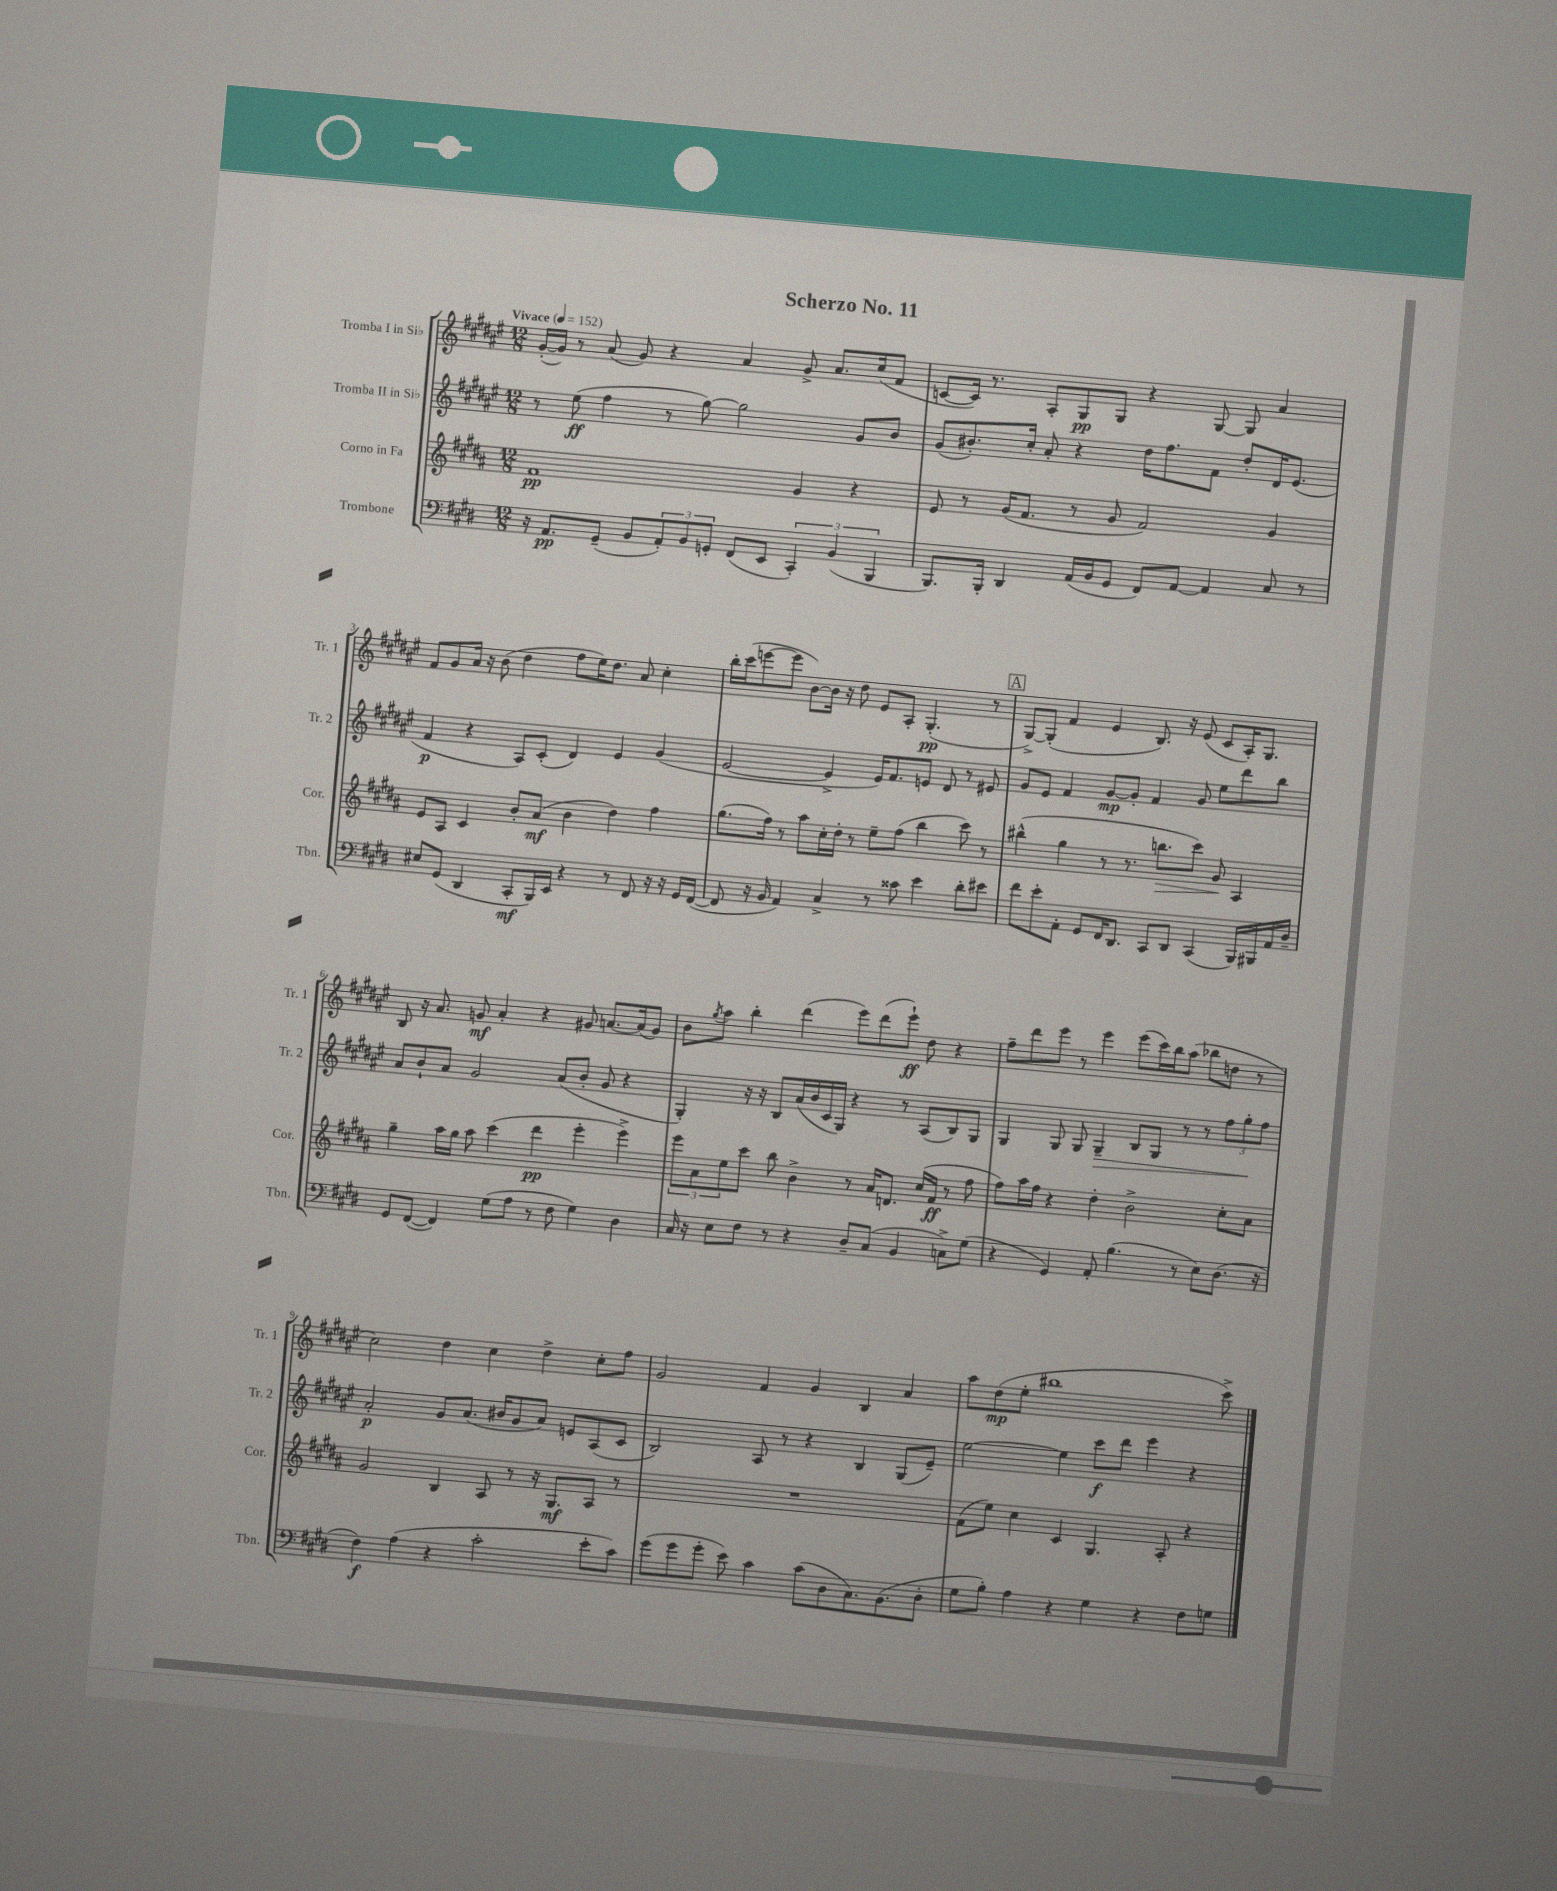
\header { title = "Scherzo No. 11" }
<<
\new StaffGroup <<
\new Staff = "s0" \with { instrumentName = "Tromba I in Sib" shortInstrumentName = "Tr. 1" } {
    \clef treble \key fis \major \numericTimeSignature \time 12/8 \tempo "Vivace" 4 = 152
    gis'16~-.( gis'16) r8 ais'8( gis'8) r4 ais'4 gis'8-> ais'8. cis''16( fis'8 |
    c'8~ c'16) r8. ais8-. gis8\pp gis8 r4 gis8~ gis8 ais'4 |
    fis'8 gis'8 ais'16 r16 b'8( dis''4 fis''8 eis''16) dis''8. ais'8 cis''4-. |
    b''16-. cis'''16( e'''8~ e'''8 b'8~) b'16 r16 dis''8 eis'8 ais8-. gis4.-.\pp( r8 |
    \mark \markup { \box "A" } gis8~->) gis8-.( fis'4 eis'4 b8.) r16 eis'8( cis'8 ais16-.) gis8. |
    b8 r16 ais'8. g'8\mf ais'4-. r4 gis'8 a'8.~ a'16( gis'8) |
    b'8 \acciaccatura { gis''8 } ais''8 b''4-. dis'''4( eis'''8) dis'''8( eis'''8-!\ff) dis''8 r4 |
    fis''8-- dis'''8 eis'''8 r8 eis'''4 eis'''8( cis'''16) b''16 ais''8( bes''8 d''8 r8 |
    cis''2) dis''4 cis''4 dis''4-> cis''8-. fis''8 |
    gis'2 fis'4 gis'4 b4 ais'4 |
    ais''8 dis''8\mp( eis''8-. bis''1 cis'''8->) \bar "|." |
}
\new Staff = "s1" \with { instrumentName = "Tromba II in Sib" shortInstrumentName = "Tr. 2" } {
    \clef treble \key fis \major \numericTimeSignature \time 12/8
    r8 eis''8\ff( fis''4 r8 gis''8~) gis''2 gis'8 b'8 |
    gis'8( bis'8.-.) cis''16-. ais'8-. r4 dis''16 fis''8. fis'8 dis''8-. dis'16 eis'8.( |
    fis'4\p r4 ais8) cis'8-.( dis'4) eis'4 gis'4( |
    eis'2~ eis'4-> eis'16) fis'8. e'8 dis'8 r8 eis'8 |
    \mark \markup { \box "A" } gis'8 eis'8 fis'4 gis'8~\mp gis'8-. fis'4 gis'8 eis''8 dis'''8 b''8 |
    ais'8 b'8-! ais'8 gis'2 ais'8( b'8-. gis'8 r4 |
    gis4-.) r16 r16 b8 ais'16( b'16 cis'16 gis16) r4 r8 ais8( b8) gis8 |
    gis4 gis8 gis8 gis4--\> b8 gis8 r8 r8 \tuplet 3/2 { fis''8 gis''8-.\! fis''8 } |
    ais'2-.\p gis'8 ais'8.( bis'16 gis'8 ais'8) e'8 ais8( cis'8 |
    b2) ais8 r8 r4 b4 gis8( eis'8--) |
    eis''2~ eis''4 cis'''8\f dis'''8 eis'''4 r4 \bar "|." |
}
\new Staff = "s2" \with { instrumentName = "Corno in Fa" shortInstrumentName = "Cor." } {
    \clef treble \key b \major \numericTimeSignature \time 12/8
    fis'1\pp gis'4 r4 |
    e'8 r8 gis'16( fis'8. r8 gis'8 fis'2) gis'4 |
    e'8 ais8 cis'4 b'8-. ais'8\mf( b'4 dis''4) fis''4 |
    gis''8.( fis''16) r8 ais''8 cis''16-. dis''16-. r8 e''8-- fis''8( b''4 cis'''8) r8 |
    \mark \markup { \box "A" } bis''4-^( gis''4 r8 r8. b''8.\> cis'''8) gis'8\! ais4 |
    gis''4-- ais''16 gis''16 ais''8 cis'''4( dis'''4\pp e'''4-. e'''4->) |
    \tuplet 3/2 { e'''8 ais'8 e''8 } cis'''8 b''8 b'4-> r8 ais'16 d'8. cis''16( fis'16\ff r8 fis''8 |
    fis''8) ais''16 fis''16 r4 dis''4-. b'2-> cis''8-. ais'8 |
    gis'2 b4 ais8 r8 r16 gis8.\mf ais8 r8 |
    R1. |
    fis'8( e''8) cis''4 cis'4 gis4. ais8-. r4 \bar "|." |
}
\new Staff = "s3" \with { instrumentName = "Trombone" shortInstrumentName = "Tbn." } {
    \clef bass \key e \major \numericTimeSignature \time 12/8
    r16 a,8.\pp gis,8--( b,8 \tuplet 3/2 { a,8-.) b,8 g,8-. } fis,8( e,8 \tuplet 3/2 { cis,4-.) b,4( b,,4 } |
    b,,8.) b,,16-. dis,4 a,16( b,16 gis,8 fis,8) a,8~ a,4 cis8 r8 |
    eis8 gis,8( dis,4 cis,8-.\mf b,,16) e,16 r4 r8 fis,8 r16 r16 gis,16 fis,16~( |
    fis,8 r16 b,16 a,4) cis4-> r8 cisis'8 e'4 dis'8-. eis'8 |
    \mark \markup { \box "A" } fis'8 e'8-. a,8-. gis,8 fis,16 dis,8. cis,8 dis,8 cis,4( b,,16) bis,,16 a,16 dis16-- |
    gis,8 fis,8~( fis,4) gis8( a8 r8 fis8 gis4) dis4 |
    cis16 r16 e8 fis8 r8 r4 dis8-- cis8( b,4 c8->) gis8( |
    r4 gis,4) a,8-. b4.( r8 e8) dis8.( r16 |
    fis4\f) a4( r4 cis'2-. e'8-. cis'8) |
    gis'8( gis'8 gis'8-. e'8) cis'4 cis'8( dis8 cis8.) b,8.( dis8-. |
    gis8 b8-.) a4 r4 gis4 r4 fis8 g8 \bar "|." |
}
>>
>>
